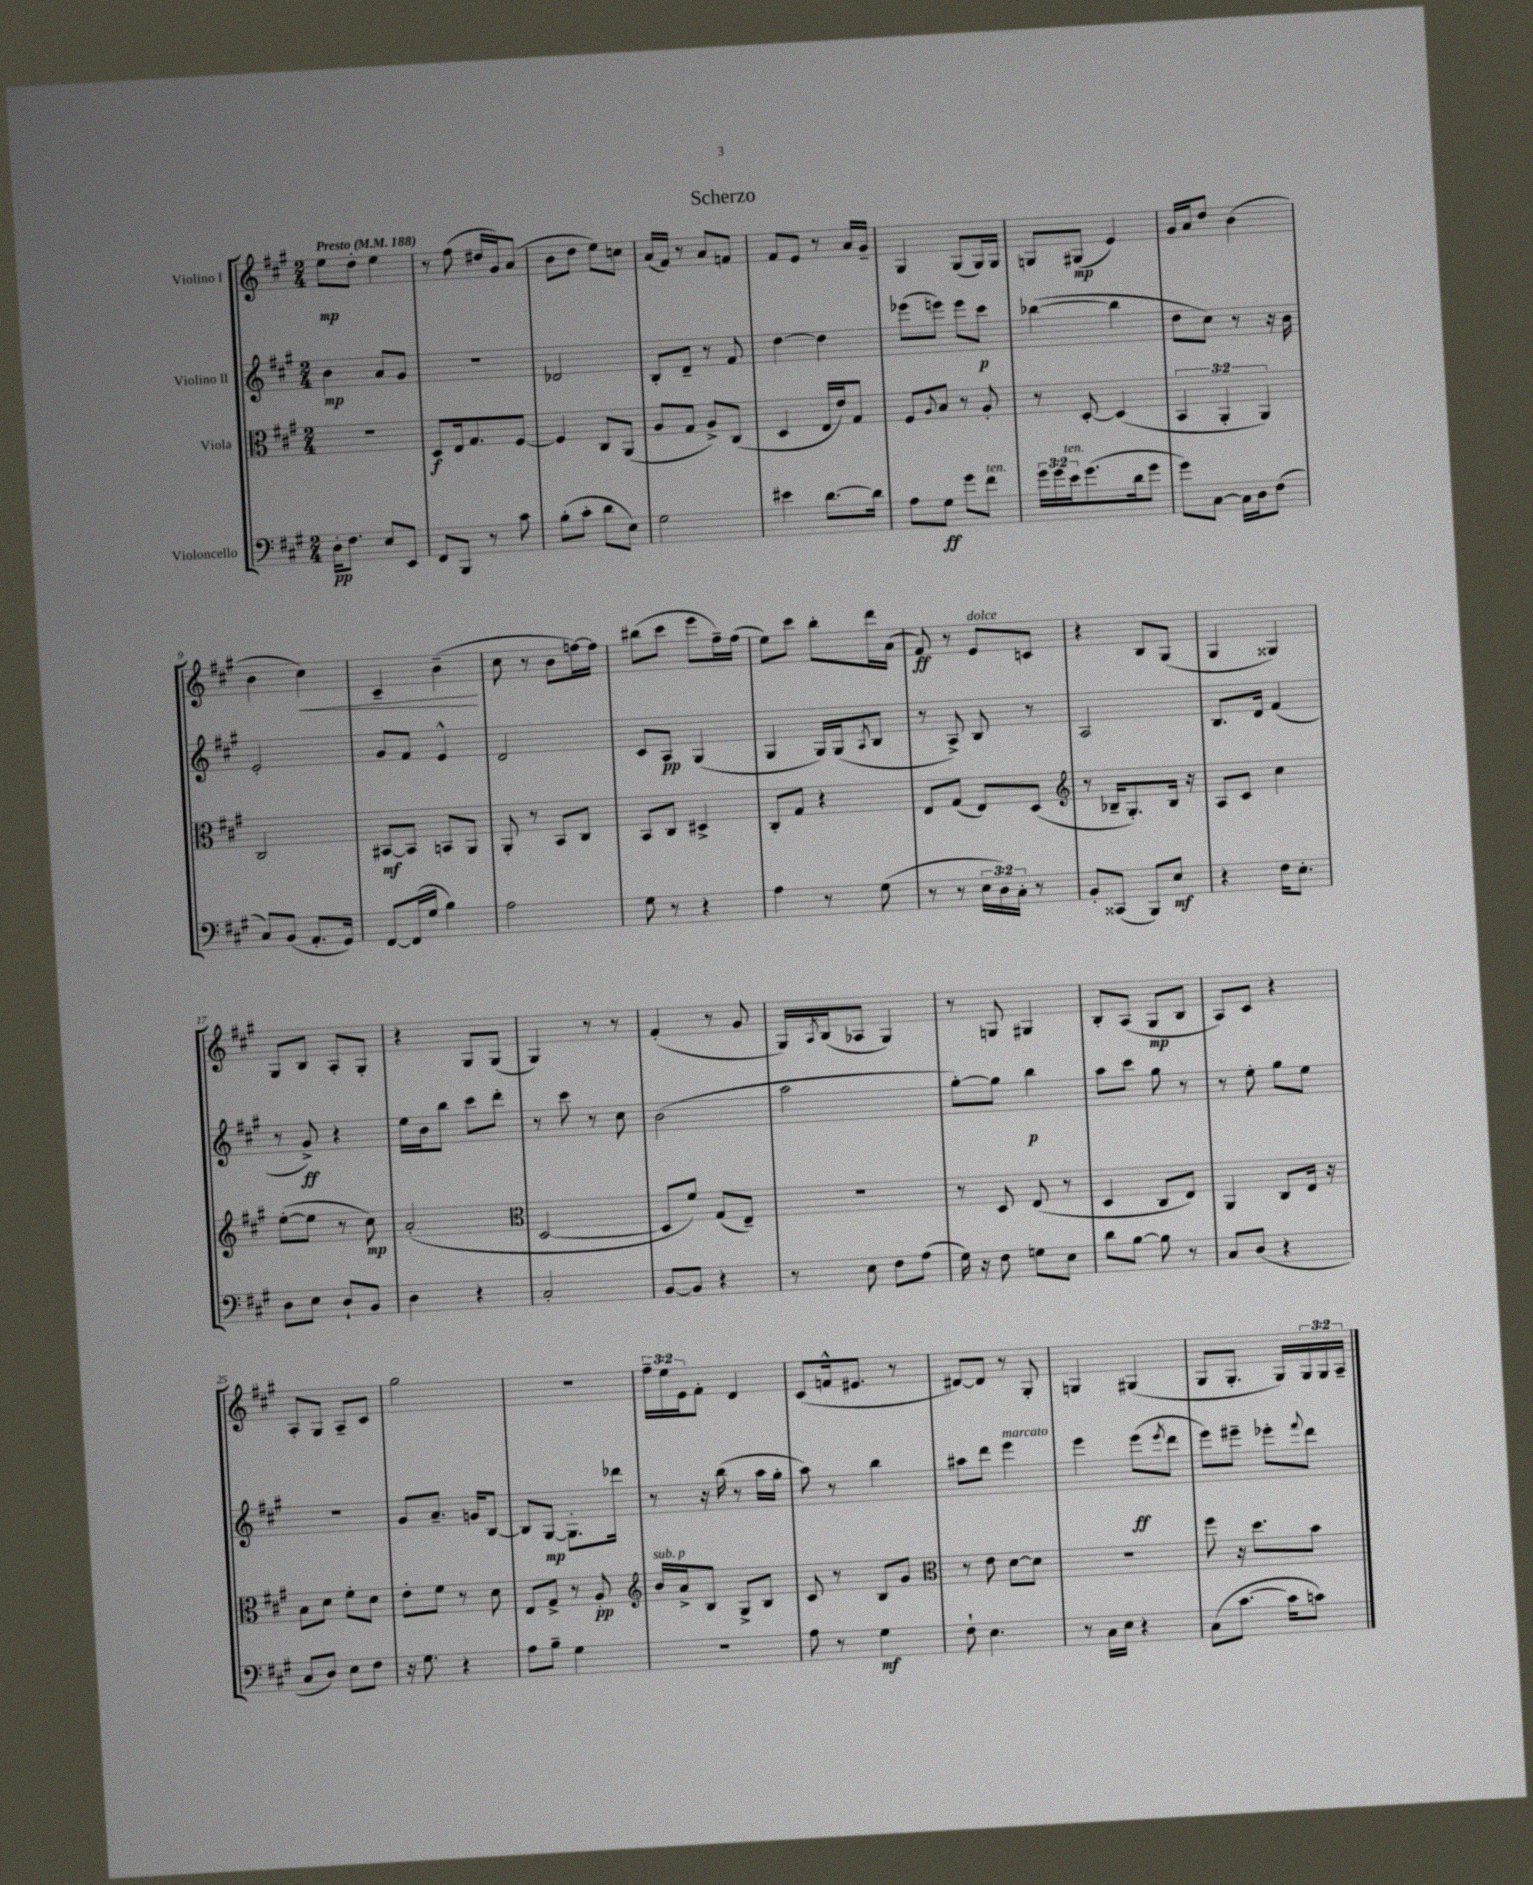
\header { title = "Scherzo" }
<<
\new StaffGroup <<
\new Staff = "s0" \with { instrumentName = "Violino I" } {
    \clef treble \key a \major \numericTimeSignature \time 2/4 \override Staff.TupletNumber.text = #tuplet-number::calc-fraction-text \tempo "Presto" 4 = 188
    e''8\mp d''8-. e''4 |
    r8 fis''8( dis''16 gis'16) a'8( |
    b'8 d''8 e''8) c''8 |
    a'16( fis'16) r8 a'8 f'8 |
    fis'8 e'8 r8 a'16 gis'16-- |
    gis4 gis8( gis16) gis16 |
    g8 gis8\mp( e'4) |
    gis'16 a'16 d''8 b'4( |
    b'4 cis''4\<) |
    cis'4-- b'4--\!( |
    cis''8 r8 b'8 f''16~) f''16 |
    bis''8( cis'''8 e'''8 fis''16--) fis''16( |
    e''8) cis'''8 b''8-. d'''16 a'16( |
    fis'8\ff) r8 e'8^\markup { \italic "dolce" } c'8 |
    r4 b8 gis8( |
    gis4 gisis4) |
    gis8 b8 a8-. gis8-. |
    r4 gis8 gis8( |
    gis4) r8 r8 |
    fis'4-.( r8 gis'8 |
    gis16) \acciaccatura { a8 } b16( aes8 gis4) |
    r8 g8 gis4 |
    b8-. a8( gis8\mp b8 |
    a8) cis'8 r4 |
    a8-. gis8 a8-- cis'8 |
    gis''2 |
    R2 |
    \tuplet 3/2 { fis''16-- e''16 e'16 } fis'8-. d'4 |
    cis'8( f'16-^ eis'8. r8 |
    dis'8~) dis'8 r8 gis8-. |
    g4 gis4( |
    gis8 gis8.-. gis16) \tuplet 3/2 { gis16 gis16 a16-- } \bar "|." |
}
\new Staff = "s1" \with { instrumentName = "Violino II" } {
    \clef treble \key a \major \numericTimeSignature \time 2/4
    b'4\mp a'8 gis'8 |
    r2 |
    des'2 |
    b8-. d'8-- r8 fis'8 |
    d''4~ d''4 |
    ees'''8( e'''8) e'''8 cis'''8\p |
    bes''4~( bes''4 |
    d''8 cis''8) r8 r16 b'16 |
    e'2-. |
    gis'8 fis'8 e'4-^ |
    d'2 |
    cis'8 a8\pp gis4( |
    gis4 gis16) gis16( \acciaccatura { a8 } b8 |
    r8 a8->) b8 r8 |
    a2 |
    b8. d'16 fis'4( |
    r8 gis'8->\ff) r4 |
    e''16 b'16 b''8 cis'''8 d'''8-. |
    r8 cis'''8 r8 cis''8 |
    b'2( |
    a''2 |
    gis''8~-.) gis''8 b''4\p |
    a''8 cis'''8 gis''8 r8 |
    r8 e''8-. gis''8 e''8 |
    R2 |
    gis'8 a'8.-- g'16 b8~ |
    b8 gis8~\mp gis8.-. des'''16 |
    r8 r16 b''16( r8 a''16 gis''16-. |
    a''8) r8 b''4 |
    ais''8 d'''8 e'''4^\markup { \italic "marcato" } |
    e'''4 e'''8\ff( \acciaccatura { e'''8 } d'''8 |
    e'''8) eis'''8-- ees'''8-. \appoggiatura { fis'''8 } d'''8 \bar "|." |
}
\new Staff = "s2" \with { instrumentName = "Viola" } {
    \clef alto \key a \major \numericTimeSignature \time 2/4 \override Staff.TupletNumber.text = #tuplet-number::calc-fraction-text
    R2 |
    d8\f e16 gis8. fis8~ |
    fis4 cis8 a,8( |
    a8 gis8 a8->) cis8( |
    d4 e16 e'16) gis8 |
    fis8 \appoggiatura { a8 } b8 r8 a8-. |
    r8 d8~-. d4( |
    \tuplet 3/2 { b,4 a,4-. a,4) } |
    cis2 |
    bis,8~\mf bis,8 b,8 a,8 |
    a,8-. r8 b,8 cis8 |
    b,8 cis8 dis4-> |
    cis8-. gis8 r4 |
    e8 gis8( e8) d8( |
    \clef treble r8 bes16-- gis8.-.) bes16 r16 |
    a8 cis'8 cis''4 |
    e''8~-.( e''8 r8 cis''8\mp) |
    a'2-.( |
    \clef alto d2~ |
    d8 fis'8) gis8( e8--) |
    r2 |
    r8 d8 e8( r8 |
    d4 cis8 e8) |
    a,4 cis8 e16 r16 |
    b8 d'8 fis'8-. d'8 |
    e'8-. fis'8 r8 d'8 |
    e8 gis8-> r8 a8-.\pp |
    \clef treble b'16^\markup { \italic "sub. p" } a'16-> b8 gis8-> b8 |
    cis'8 r8 b8 gis'8 |
    \clef alto r8 e'8 d'8~ d'8 |
    R2 |
    fis''8 r16 d''8. b'8 \bar "|." |
}
\new Staff = "s3" \with { instrumentName = "Violoncello" } {
    \clef bass \key a \major \numericTimeSignature \time 2/4 \override Staff.TupletNumber.text = #tuplet-number::calc-fraction-text
    d16-.\pp fis8. e8 e,8 |
    fis,8 b,,8 r8 cis'8 |
    b8-.( cis'8-. d'8 e8) |
    gis2 |
    eis'4 d'8.~ d'16 |
    a8 gis8\ff gis'8 fis'8^\markup { \italic "ten." } |
    \tuplet 3/2 { gis'16 gis'16 e'16^\markup { \italic "ten." } } gis'8.( d'16 gis'8 |
    gis'8) cis8~ cis16 d16 fis8( |
    cis8) b,8( a,8.-. gis,16) |
    fis,8~ fis,16( gis16 b4) |
    a2 |
    gis8 r8 r4 |
    a4 r8 gis8( |
    r8 r8 \tuplet 3/2 { e16 d16) cis16-. } r8 |
    b,8-. cisis,8( b,,8) e8\mf |
    r4 fis16 e8.-. |
    d8 e8 d8-! b,8 |
    d4 r4 |
    cis2-. |
    b,8~ b,8 r4 |
    r8 e8 fis8 a8( |
    gis16) r16 fis8 g8 e8 |
    d'8 b8~ b8 r8 |
    cis8 d8( r4 |
    cis8 d8) e8 fis8 |
    r16 gis8. r4 |
    a8 b8-- gis4 |
    R2 |
    a8 r8 gis4\mf |
    fis8-! e4. |
    r8 cis16 e16 r4 |
    cis8( cis'8.~ cis'16 c'8) \bar "|." |
}
>>
>>
